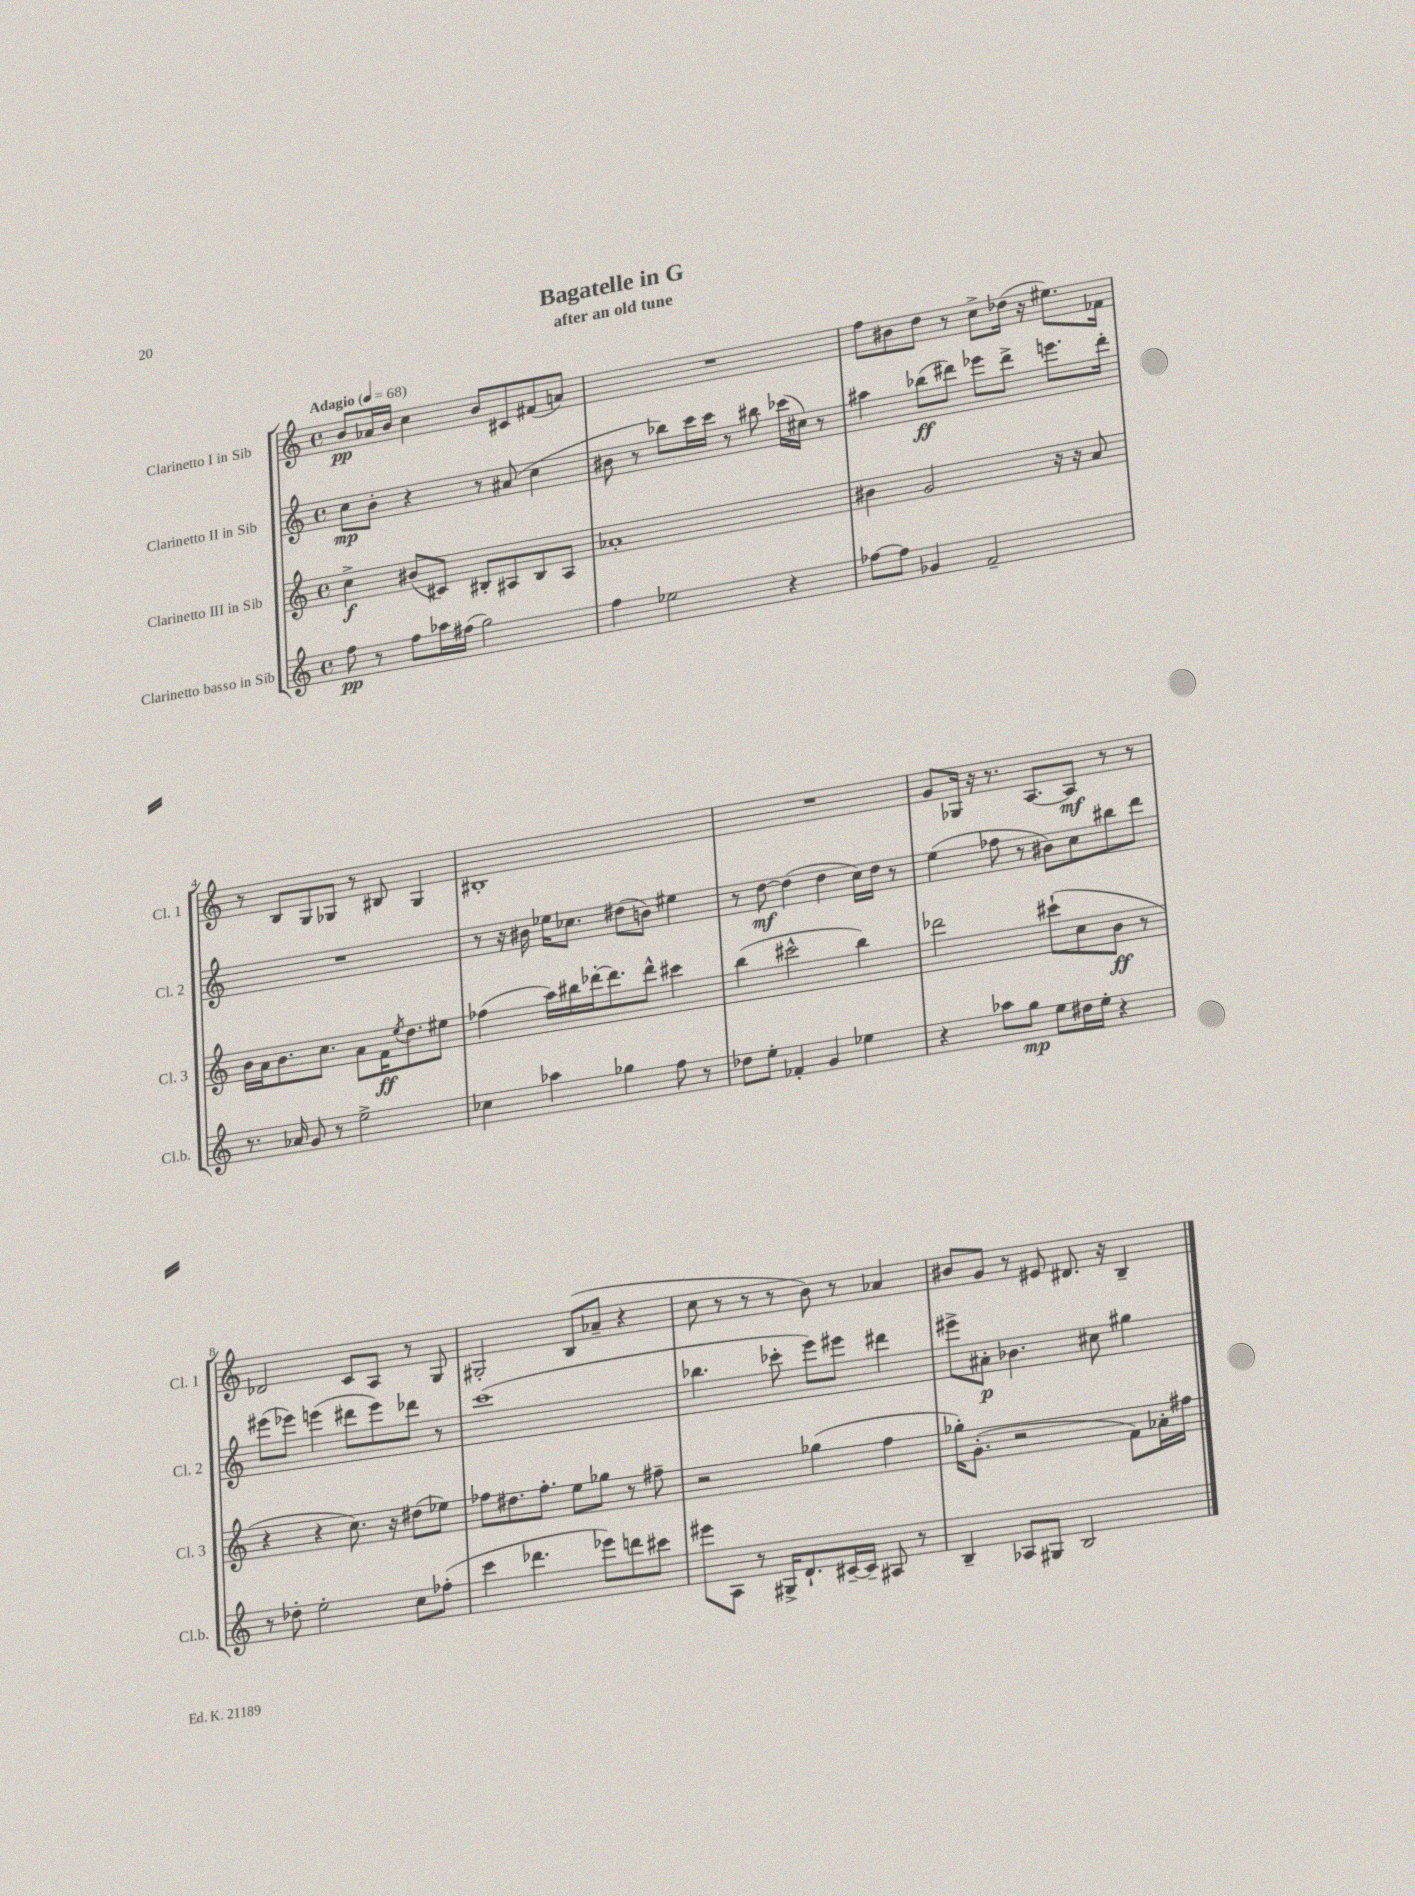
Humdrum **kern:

**kern	**dynam	**kern	**dynam	**kern	**dynam	**kern	**dynam
*part4	*part4	*part3	*part3	*part2	*part2	*part1	*part1
*staff4	*staff4	*staff3	*staff3	*staff2	*staff2	*staff1	*staff1
*I"Clarinetto basso in Sib	*	*I"Clarinetto III in Sib	*	*I"Clarinetto II in Sib	*	*I"Clarinetto I in Sib	*
*I'Cl.b.	*	*I'Cl. 3	*	*I'Cl. 2	*	*I'Cl. 1	*
*clefG2	*	*clefG2	*	*clefG2	*	*clefG2	*
*k[]	*	*k[]	*	*k[]	*	*k[]	*
*M4/4	*	*M4/4	*	*M4/4	*	*M4/4	*
*met(c)	*	*met(c)	*	*met(c)	*	*met(c)	*
*MM68	*	*MM68	*	*MM68	*	*MM68	*
=1	=1	=1	=1	=1	=1	=1	=1
!	!	!	!	!	!	!LO:TX:a:B:t=Adagio	!
8ff\	pp	4cc^\	f	8cc\L	mp	8b/L	pp
8r	.	.	.	8b'\J	.	16a-X/L	.
.	.	.	.	.	.	16b/JJ	.
8ff\L	.	(8b#X/L	.	4r	.	4cc\	.
16aa-X\L	.	8c#X/J)	.	.	.	.	.
(16ff#X\JJ	.	.	.	.	.	.	.
2gg\)	.	8B#X'/L	.	8r	.	8b/L	.
.	.	8A#X/	.	(8a#X/	.	8c#X/	.
.	.	8B#/	.	4cc\	.	(8f#X/	.
.	.	8A#/J	.	.	.	8an/J)	.
=2	=2	=2	=2	=2	=2	=2	=2
4ff\	.	1a-X'	.	8b#X\	.	1r	.
.	.	.	.	8r	.	.	.
2ee-X\	.	.	.	8bb-X\L)	.	.	.
.	.	.	.	16ccc\L	.	.	.
.	.	.	.	16ccc\JJ	.	.	.
.	.	.	.	8r	.	.	.
.	.	.	.	8bb#X\	.	.	.
4r	.	.	.	(16ccc-X\LL	.	.	.
.	.	.	.	16cc#X\JJ)	.	.	.
.	.	.	.	8r	.	.	.
=3	=3	=3	=3	=3	=3	=3	=3
[8ff-X\L	.	4b#X\	.	4aa#X\	.	8ff\L	.
8ff-\J]	.	.	.	.	.	8b#X\	.
4g-X/	.	2g/	.	(8bb-X\L	ff	8dd\J	.
.	.	.	.	8ddd#X\J)	.	8r	.
2f~/	.	.	.	8eee-X\L	.	8cc^\L	.
.	.	.	.	8ddd#^\J	.	(16dd-X\Jk	.
.	.	.	.	.	.	16r	.
.	.	16r	.	8.eeen\L	.	8.ee#X\L)	.
.	.	16r	.	.	.	.	.
.	.	8a/	.	.	.	.	.
.	.	.	.	16ddd#'\Jk	.	16f-X\Jk	.
!!LO:LB:g=z
=4	=4	=4	=4	=4	=4	=4	=4
8.r	.	16b\LL	.	1r	.	8r	.
.	.	16a\J	.	.	.	.	.
.	.	8.b\	.	.	.	8B/L	.
16a-X/	.	.	.	.	.	.	.
8g/	.	.	.	.	.	8G/	.
.	.	8.cc\J	.	.	.	.	.
8r	.	.	.	.	.	8G-X/J	.
2ee^\	.	8a\L	.	.	.	8r	.
.	.	16f\K	ff	.	.	8B#X/	.
.	.	8qee/	.	.	.	.	.
.	.	8.dd\	.	.	.	.	.
.	.	.	.	.	.	4G-/	.
.	.	8ee#X\J	.	.	.	.	.
=5	=5	=5	=5	=5	=5	=5	=5
4cc-X\	.	(4ff-X\	.	8r	.	1B#X'	.
.	.	.	.	16r	.	.	.
.	.	.	.	16b#X\	.	.	.
4aa-X\	.	16aa\LL)	.	16ee-X\KL	.	.	.
.	.	16bb#X\	.	8.cc-X\J	.	.	.
.	.	[16ddd-X'\J	.	.	.	.	.
.	.	8.ddd-\]	.	.	.	.	.
4gg-X\	.	.	.	(8dd#X\L	.	.	.
.	.	8ddd-^^\J	.	8bn\J)	.	.	.
8ff\	.	4ccc#X\	.	4ee#X\	.	.	.
8r	.	.	.	.	.	.	.
=6	=6	=6	=6	=6	=6	=6	=6
8dd-X\L	.	(4bb\	.	8r	.	1r	.
8ee'\J	.	.	.	[8dd\	mf	.	.
4f-X'/	.	2ccc#X^^\	.	(4dd\]	.	.	.
4g/	.	.	.	4dd\	.	.	.
4ee-X\	.	4bb\)	.	16cc\LL)	.	.	.
.	.	.	.	16dd\JJ	.	.	.
.	.	.	.	8r	.	.	.
=7	=7	=7	=7	=7	=7	=7	=7
4r	.	2ddd-X\	.	(4ee\	.	8g/L	.
.	.	.	.	.	.	16G-X/Jk	.
.	.	.	.	.	.	16r	.
8aa-X\L	.	.	.	8ff-X\	.	8.r	.
8gg\J	mp	.	.	8r	.	.	.
.	.	.	.	.	.	[8.A/L	.
8ee\L	.	(8ccc#X`\L	.	8b#X\L)	.	.	.
16dd#X\L	.	8cc\	.	8cc\	.	8A/J]	mf
16ee'\JJ	.	.	.	.	.	.	.
4r	.	8b\J	ff	8bb#X\	.	8r	.
.	.	8r	.	8ddd\J	.	8r	.
!!LO:LB:g=z
=8	=8	=8	=8	=8	=8	=8	=8
8r	.	4r	.	(8eee#X\L	.	2d-X/	.
8dd-X'\	.	.	.	8eee-X\J)	.	.	.
2ee'\	.	4r	.	(4eeen\	.	.	.
.	.	8.cc\)	.	8ddd#X\L	.	8c/L	.
.	.	.	.	8eee\)	.	8A/J	.
.	.	16r	.	.	.	.	.
8cc\L	.	(8dd#X\L	.	8ddd-X\J	.	8r	.
(8ff-X'\J	.	8ee-X\J)	.	8r	.	8G/	.
=9	=9	=9	=9	=9	=9	=9	=9
4ccc\	.	8ff-X\L	.	(1ccc	.	2G#X'/	.
.	.	8.dd#X\	.	.	.	.	.
4.ddd-X\	.	.	.	.	.	.	.
.	.	8.ff-'\J	.	.	.	.	.
.	.	8ee\L	.	.	.	(8B/L	.
8eee-X\L)	.	8gg-X\J	.	.	.	8a-X~/J	.
8dddn\	.	8r	.	.	.	4r	.
8ccc#X\J	.	8ff#X~\	.	.	.	.	.
=10	=10	=10	=10	=10	=10	=10	=10
8eee#X\L	.	2r	.	4.bb-X\	.	8cc\	.
8A\J	.	.	.	.	.	8r	.
8r	.	.	.	.	.	8r	.
16G#X^/KL	.	.	.	8ccc-X'\	.	8r	.
8.d`/	.	.	.	.	.	.	.
.	.	(4gg-X\	.	8eee\L)	.	8b\)	.
[16c#X~/L	.	.	.	8eee#X\J	.	8r	.
16c#~/JJ]	.	.	.	.	.	.	.
8A#X/	.	4ff\	.	4ddd#X\	.	4a-X/	.
8r	.	.	.	.	.	.	.
=11	=11	=11	=11	=11	=11	=11	=11
4B~/	.	16gg-X'\KL)	.	8eee#X^\L	.	8b#X/L	.
.	.	(8.g'\J	.	.	.	.	.
.	.	.	.	8a#X'\J	p	8g/J	.
8A-X/L	.	2r	.	4.b-X\	.	8r	.
8G#X/J	.	.	.	.	.	8e#X/	.
2B/	.	.	.	.	.	8.d#X/	.
.	.	.	.	8cc#X\	.	.	.
.	.	.	.	.	.	16r	.
.	.	8f\L)	.	4gg#X\	.	4B~/	.
.	.	16a-X'\L	.	.	.	.	.
.	.	16ff#X\JJ	.	.	.	.	.
==	==	==	==	==	==	==	==
*-	*-	*-	*-	*-	*-	*-	*-
